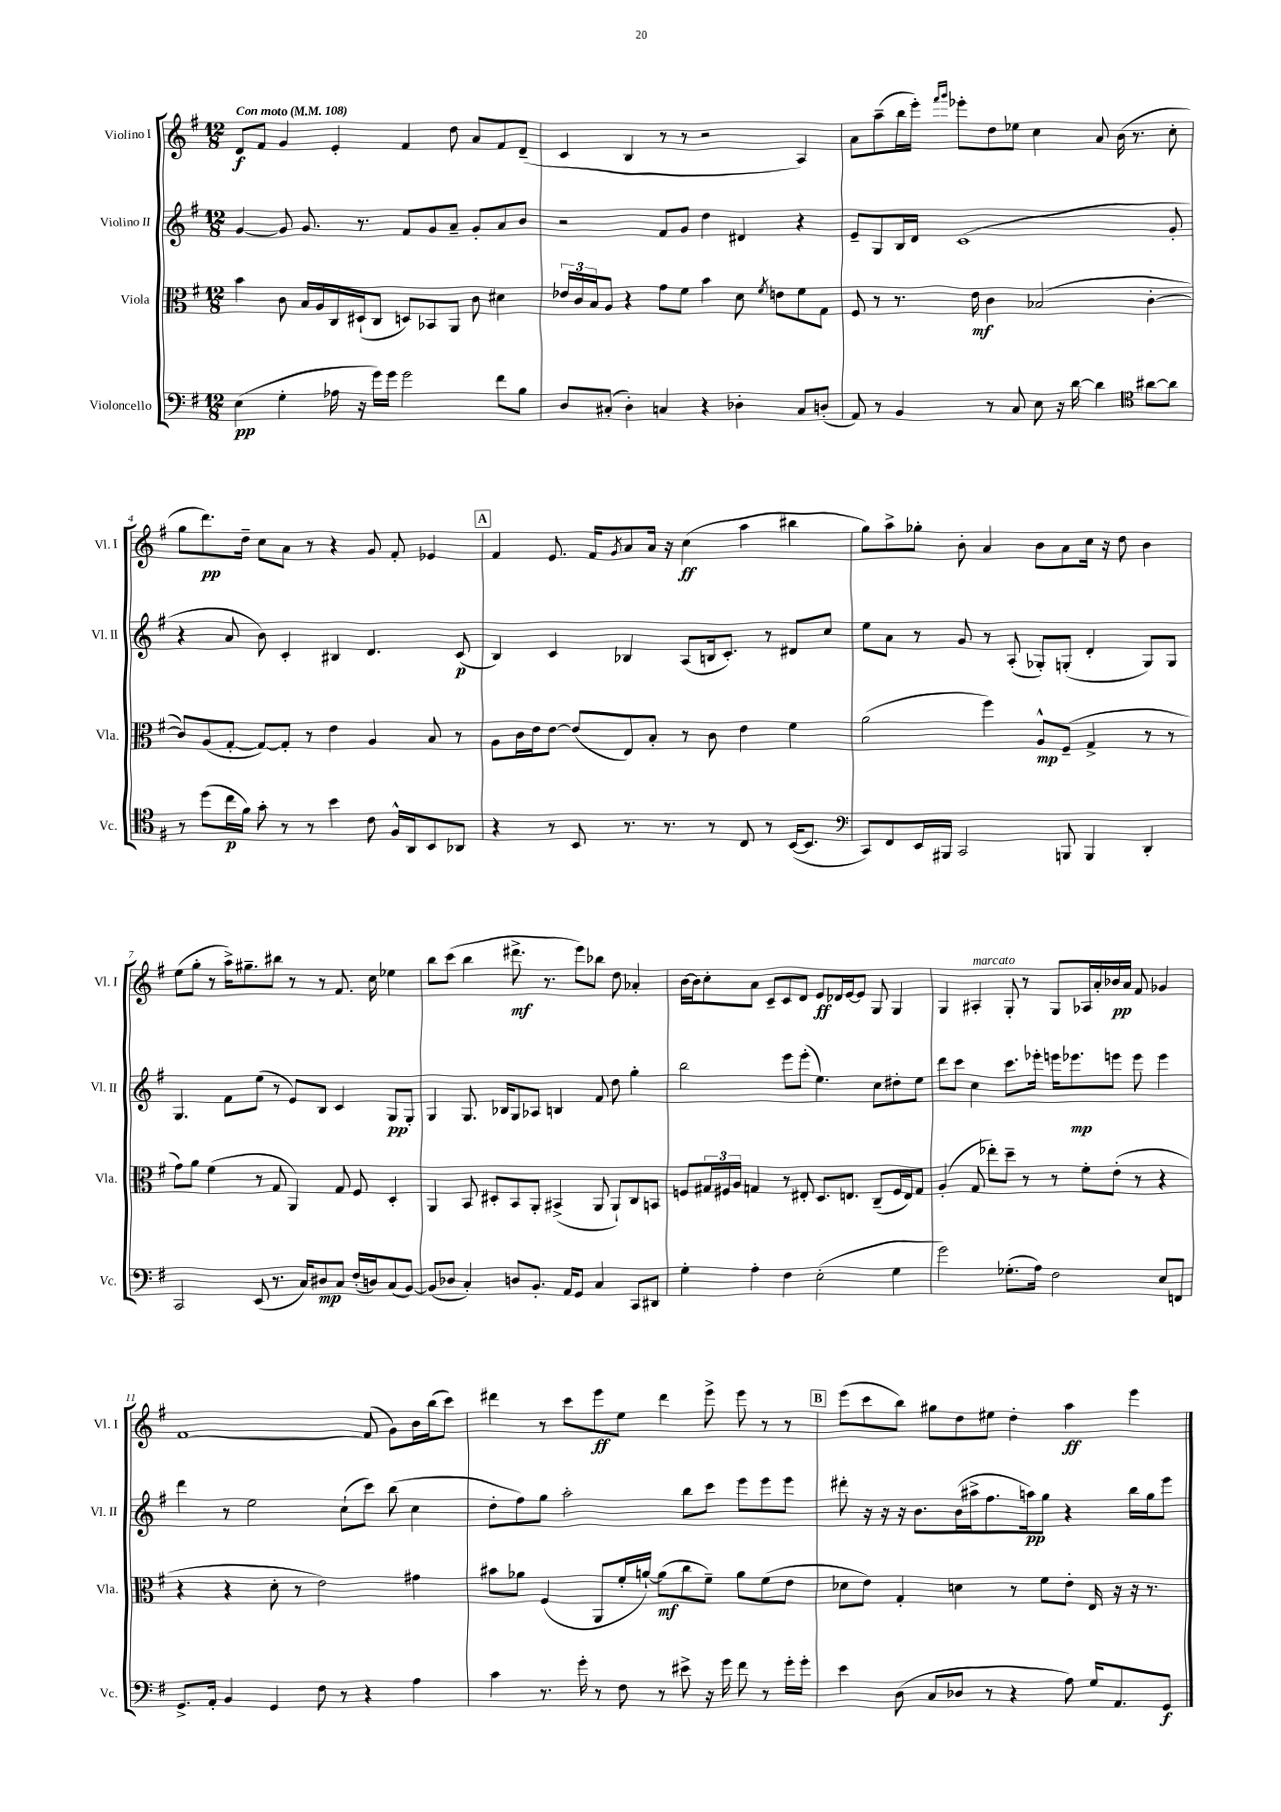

**kern	**kern	**kern	**kern
*staff4	*staff3	*staff2	*staff1
*clefF4	*clefC3	*clefG2	*clefG2
*k[f#]	*k[f#]	*k[f#]	*k[f#]
*M12/8	*M12/8	*M12/8	*M12/8
*MM108	*MM108	*MM108	*MM108
(4E	4b	[4g	8d
.	.	.	8f#
4G'	8c	8g]	4g
.	16B	8.g	.
.	16A	.	.
16A-	16C	.	4e'
16r	(16D#`	8.r	.
16g)	8C	.	.
16g	.	.	.
2g	8D)	8f#	4f#
.	8BB-	8g	.
.	8AA	8a~	8dd
.	8c	8g'	8a
8f#	4d#	8a	8f#
8B	.	8b	(8d~
=	=	=	=
8D	24e-	2r	4c
.	24c	.	.
.	24B	.	.
(8C#'	8A	.	.
4D')	4r	.	4B
4C	8g	8f#	8r
.	8f#	8g	8r
4r	4b	4dd	2r
4D-'	8d	4d#	.
.	8qf#	.	.
.	8e	.	.
8C	8f#	4r	4A)
(8D'	8G	.	.
=	=	=	=
8AA)	8F#	8e~	8a
8r	8r	8G	(8aa~
4BB	8.r	16B	16bb
.	.	16d	16eee')
.	.	.	16qqfff#
.	.	.	16qqggg
.	.	(1c	8eee-'
.	16e	.	.
8r	4c	.	8dd
8C	.	.	8ee-
8E	(2B-	.	4cc
16r	.	.	.
[16d	.	.	.
4d]	.	.	8a
.	.	.	(16b
.	.	.	8.r
*clefC4	*	*	*
[8a#	[4c'	.	.
8a#]	.	8g'	8cc'
=	=	=	=
8r	8c])	4r	8gg
(8dd	(8A	.	8.ddd)
16cc	[8G'	8a	.
16f#)	.	.	16dd~
8g'	8G_)	8b)	8cc
8r	8G']	4c'	8a
8r	8r	.	8r
4b	4e	4B#	4r
8c	4A	4.d	8g
16F#^^	.	.	8f#'
16AA	.	.	.
8BB	8B	.	4e-
8AA-	8r	(8c	.
=	=	=	=
4r	8A	4B)	4f#
.	16c	.	.
.	16e	.	.
8r	[8e	4c	8.e
8BB	(8e]	.	.
.	.	.	16f#
.	.	.	8qg
8.r	8E)	4B-	8a
.	8B'	.	16a
8.r	.	.	16r
.	8r	(8A	(4cc
8r	8c	16B	.
.	.	8.c')	.
8C	4e	.	4aa
8r	.	8r	.
([16BB	4f#	8d#	4bb#
8.BB]	.	.	.
.	.	8cc	.
=	=	=	=
*clefF4	*	*	*
8CC)	(2a	8ee	8gg)
8FF#	.	8a	8aa^
16EE	.	8r	8gg-'
16BBB#	.	.	.
2CC	.	8g	8b'
.	4ff#)	8r	4a
.	.	(8A'	.
.	8A^^	8G-')	8b
8BBB	(8F#~	(8G'	8a
4BBB	4G^	4d'	16cc
.	.	.	16r
.	.	.	8dd
4DD'	8r	8G)	4b
.	8r	8G	.
=	=	=	=
2CC	8g)	4.G	(8ee
.	8a	.	8gg'
.	(4f#	.	8r
.	.	8f#	16aa^)
.	.	.	8.gg#~
(8EE	8r	(8ee	.
8.r	8G	8r	8bb#
.	4AA)	8e)	8r
16C)	.	.	.
8D#	.	8B	8r
8C	8G	4c	8.f#
(16F#'	8F#	.	.
16D)	.	.	16cc
(8C	4D'	8G	4ee-
[8BB)	.	8G'	.
=	=	=	=
(8BB]	4AA	4G	8bb
8D-	.	.	(8ccc
4C')	8BB	8.G	4bb
.	8D#'	.	.
.	.	16B-	.
8D	8BB	8G	8.ddd#^
8.BB'	8AA'	8A-	.
.	.	.	8.r
.	(4BB#^	4B	.
16AA	.	.	.
8GG	.	.	8eee)
4C	8AA	8f#	8bb-
.	8AA`)	8dd	8dd
8CC	8C	4gg'	4a-'
8DD#	8BB	.	.
=	=	=	=
4G'	8F	2bb	[16b
.	.	.	16b]
.	24G#	.	8cc'
.	24F#	.	.
.	24A	.	.
4A'	4G	.	8a
.	.	.	8c~
4F#	8r	8eee	8c
.	8E#'	(8eee'	8d
(2E'	8.D	4.ee)	8e
.	.	.	16d-
.	8.E	.	[16e
.	.	.	8e]
.	(8C~	8cc	8G
4G	16F#	8dd#'	4G
.	16E)	.	.
.	8G	8ee	.
=	=	=	=
2g)	(4A'	8ddd	4G
.	.	8ccc	.
.	8G	4cc	4A#'
.	8ee-')	.	.
(8.G-'	8dd~	8.ccc	8G'
.	8r	.	8r
16A)	.	16eee-'	.
2F#	8r	16eee	8G
.	.	8.eee-	.
.	8f#'	.	16A-
.	.	.	16a'
.	(8e'	8eee	16b-
.	.	.	16a
.	8r	8eee	8f#
8E	4r	4eee	4g-
8FF	.	.	.
=	=	=	=
8.GG^	4r	4ddd	[1f#
16AA'	.	.	.
4BB	4r	8r	.
.	.	2ee	.
4GG	8d'	.	.
.	8r	.	.
8F#	2e)	.	.
8r	.	(8cc`	.
4r	.	8ccc)	(8f#]
.	.	(8bb	8g)
4A	4g#	4cc	16b
.	.	.	(16bb
.	.	.	8ccc)
=	=	=	=
4c	8b#	8dd'	4ddd#
.	8a-	8ff#)	.
8.r	(4F#	8gg	8r
.	.	2aa'	8ccc
16g'	.	.	.
8r	8AA	.	8eee
8F#	16f#'	.	8ee
.	[16a`)	.	.
8r	(8a]	.	4ddd#
8e#^	8cc	8bb	.
16r	8f#~)	8ccc	8eee^
16g	.	.	.
8f#	8a	8eee	8eee
8r	(8f#	8eee	8r
16g'	8e	8eee	8r
16g'	.	.	.
=	=	=	=
4e	8d-	8ddd#'	(8eee
.	8e)	16r	8ccc
.	.	16r	.
(8D	4G'	16r	8bb)
.	.	8.b	.
8C	.	.	8gg#
8D-	4d	(16b	8dd
.	.	16aa#^	.
8r	.	8.ff#	8ee#
4r	8r	.	4dd'
.	.	16aa)	.
.	8f#	8gg	.
8A)	8e'	4r	4aa
16G	16E	.	.
8.AA	16r	.	.
.	16r	16bb	4eee
.	8.r	16gg	.
8GG	.	8eee	.
==	==	==	==
*-	*-	*-	*-
